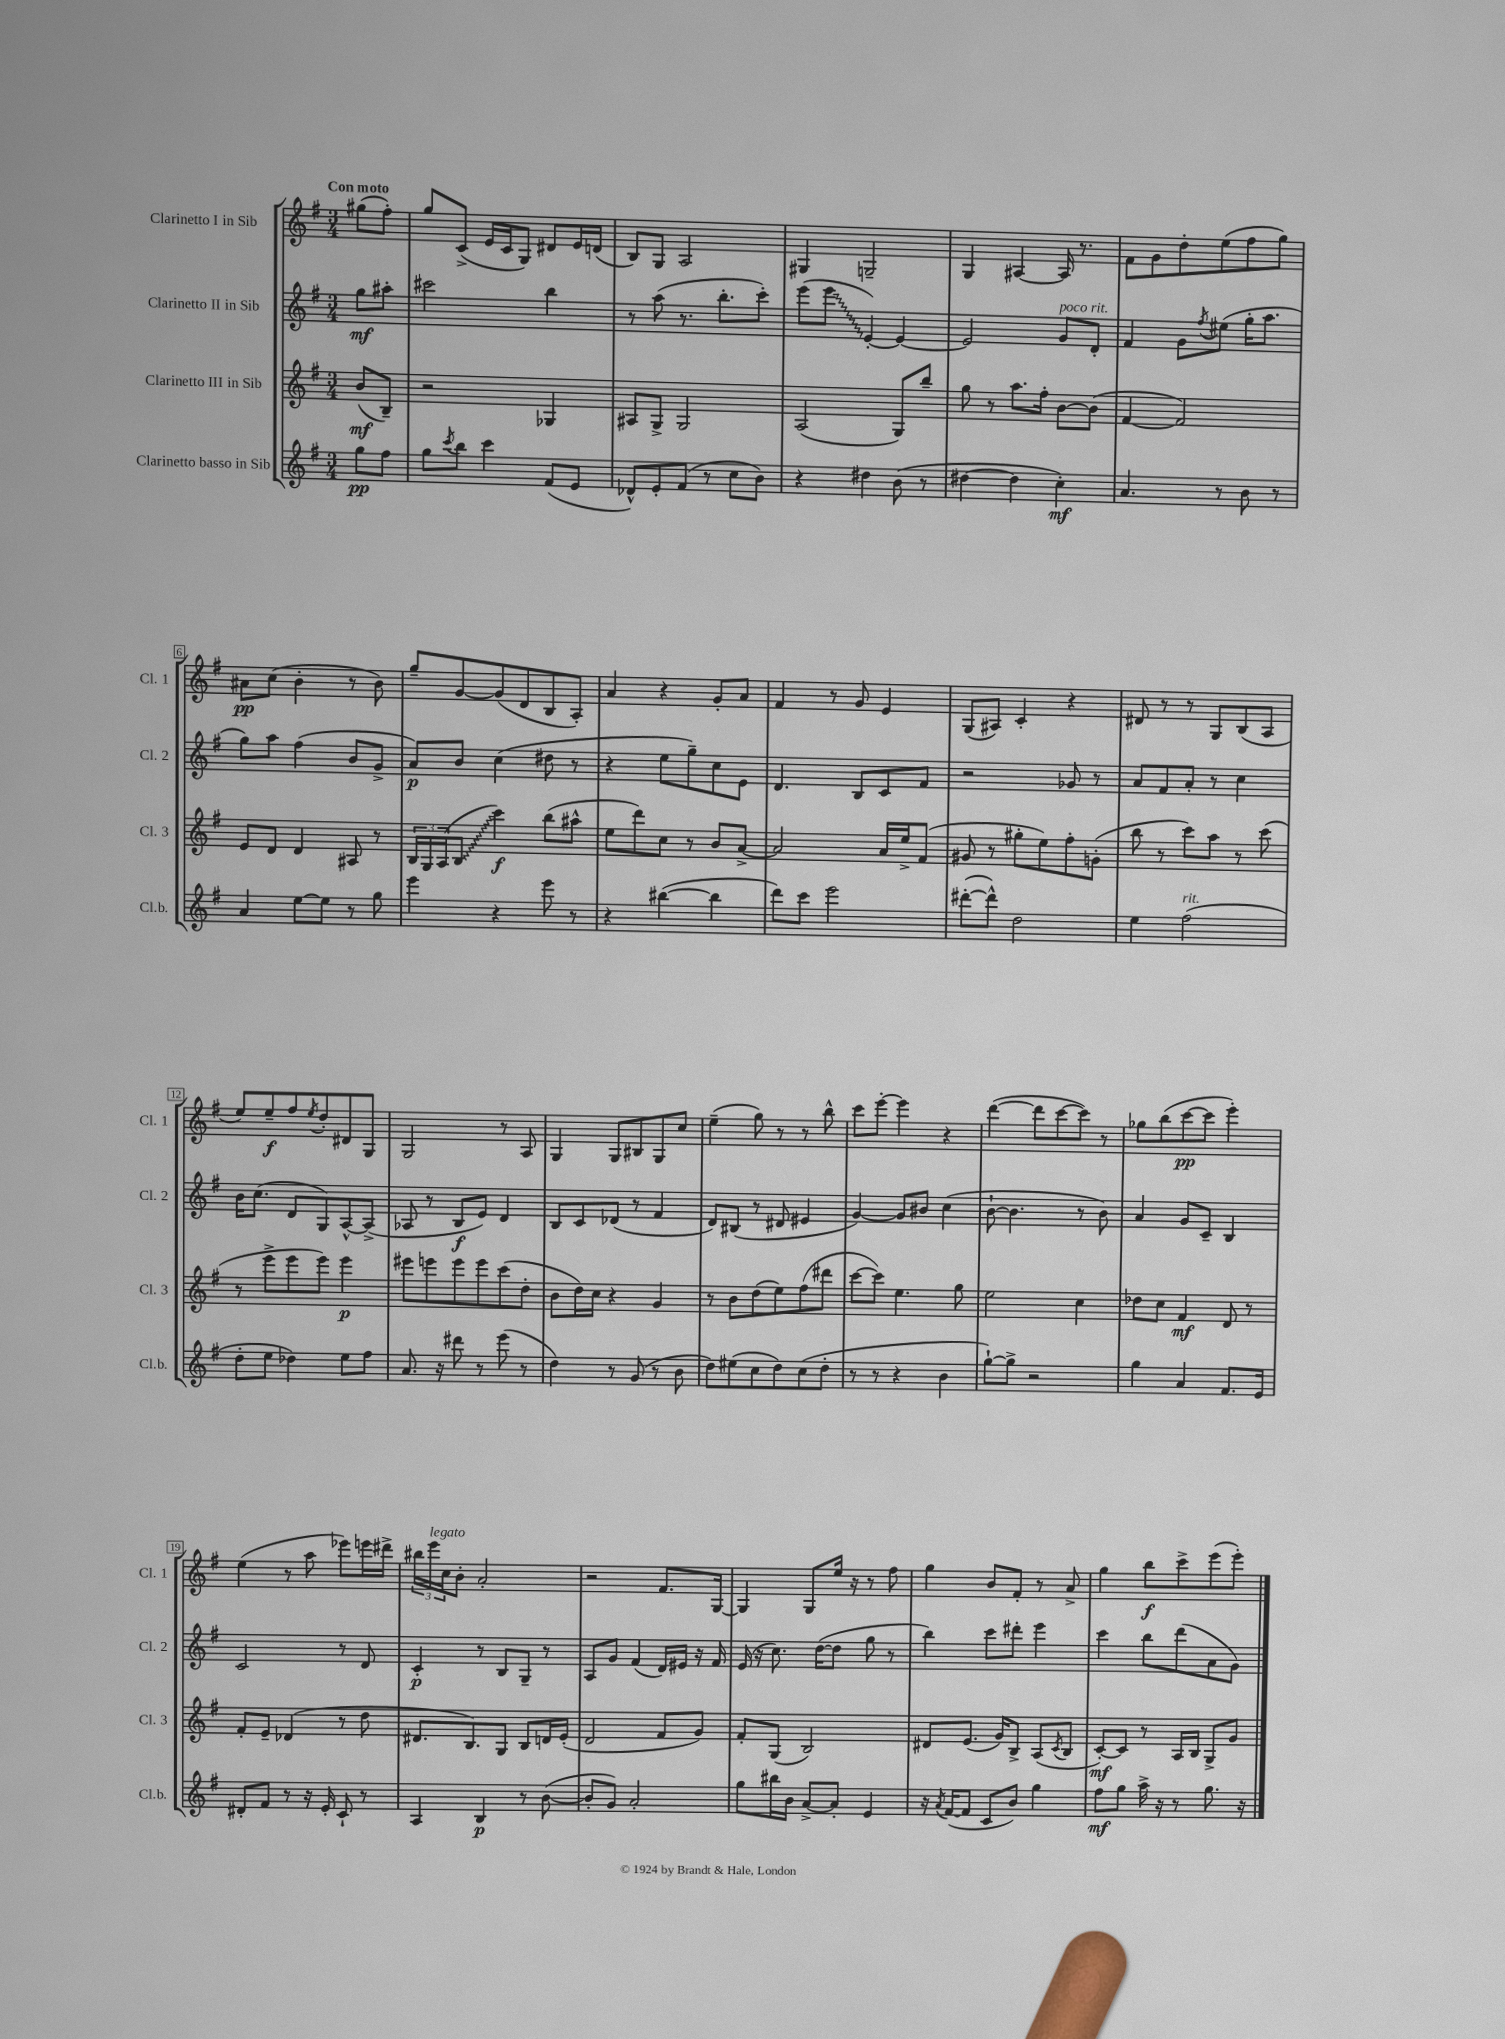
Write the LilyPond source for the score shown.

<<
\new StaffGroup <<
\new Staff = "s0" \with { instrumentName = "Clarinetto I in Sib" shortInstrumentName = "Cl. 1" } {
    \clef treble \key g \major \numericTimeSignature \time 3/4 \partial 4 \tempo "Con moto"
    gis''8( fis''8-.) |
    g''8 c'8->( e'16 c'16 g8) dis'8 e'16 d'16( |
    b8) g8 a2 |
    gis4 g2-- |
    g4 ais4~ ais16 r8. |
    fis'8 g'8 d''8-. e''8( fis''8 g''8) |
    ais'8\pp c''8( b'4-. r8 b'8) |
    g''8-- g'8~ g'8( d'8 b8 a8-.) |
    a'4 r4 g'8-. a'8 |
    fis'4 r8 g'8 e'4 |
    g8( ais8) c'4-. r4 |
    dis'8 r8 r8 g8 b8( a8 |
    e''8) e''8--\f fis''8 \acciaccatura { e''8 } d''8-. dis'8 g8 |
    g2 r8 a8 |
    g4 g8 bis8 g8 c''8 |
    e''4--( g''8) r8 r8 b''8-^ |
    c'''8 e'''8~-. e'''4 r4 |
    d'''4~( d'''8 c'''8~ c'''8) r8 |
    ges''8 b''8( c'''8~\pp c'''8 e'''4-.) |
    e''4( r8 a''8 ees'''8) e'''16 dis'''16-> |
    \tuplet 3/2 { bis''16 e'''16^\markup { \italic "legato" } c''16 } b'8-. a'2-. |
    r2 fis'8. g16~ |
    g4 g8 e''16 r16 r8 fis''8 |
    g''4 b'8 fis'8-. r8 a'8-> |
    g''4 b''8\f c'''8-> e'''8( e'''8-.) \bar "|." |
}
\new Staff = "s1" \with { instrumentName = "Clarinetto II in Sib" shortInstrumentName = "Cl. 2" } {
    \clef treble \key g \major \numericTimeSignature \time 3/4 \partial 4
    g''8\mf ais''8-. |
    cis'''2 b''4 |
    r8 a''8( r8. b''8.-. c'''8-.) |
    e'''8( \once \override Glissando.style = #'zigzag e'''8\glissando e'4~-.) e'4~ |
    e'2 g'8^\markup { \italic "poco rit." } d'8-. |
    fis'4 g'8 \acciaccatura { fis''8 } eis''8( g''16-. a''8. |
    g''8) a''8 fis''4( b'8 g'8-> |
    a'8\p) b'8 c''4( dis''8 r8 |
    r4 e''8 g''8--) c''8 e'8 |
    d'4. b8 c'8 fis'8 |
    r2 ges'8 r8 |
    a'8 fis'8 a'8-. r8 c''4 |
    b'16 c''8.( d'8 g8) a8~-^ a8->( |
    aes8 r8 b8\f e'8) d'4 |
    b8 c'8 des'8( r8 fis'4 |
    d'8) bis8( r8 dis'8 eis'4 |
    g'4~) g'8 bis'8 c''4( |
    b'8~-! b'4. r8 b'8) |
    a'4 g'8 c'8-- b4 |
    c'2 r8 d'8 |
    c'4-.\p r8 b8 g8-- r8 |
    a8 g'8 fis'4( d'16) eis'16 r16 fis'16 |
    e'16( r16 c''8.) d''16~( d''8 g''8 r8 |
    b''4) c'''8 dis'''8-. e'''4 |
    c'''4 b''8 d'''8( a'8 g'8) \bar "|." |
}
\new Staff = "s2" \with { instrumentName = "Clarinetto III in Sib" shortInstrumentName = "Cl. 3" } {
    \clef treble \key g \major \numericTimeSignature \time 3/4 \partial 4
    b'8\mf( b8--) |
    r2 ges4 |
    ais8 g8-> g2 |
    a2( g8) b''8-- |
    g''8 r8 a''8. fis''16-. b'8~ b'8( |
    fis'4~ fis'2) |
    e'8 d'8 d'4 ais8 r8 |
    \tuplet 3/2 { b16 g16 a16( } \once \override Glissando.style = #'zigzag b8\glissando c'''4\f) b''8( ais''8-^ |
    e''8 d'''8) c''8 r8 b'8 a'8~-> |
    a'2 a'16 e''16-> fis'8( |
    gis'8 r8 gis''8-. e''8) fis''8-. g'8-.( |
    b''8 r8 c'''8) a''8 r8 c'''8( |
    r8 e'''8-> e'''8 e'''8) e'''4\p |
    eis'''8 e'''8 e'''8 e'''8 c'''8( d''8-. |
    b'8 d''16) c''16 r4 g'4 |
    r8 b'8 d''8( e''8) fis''8( dis'''8 |
    c'''8~ c'''8) e''4. g''8 |
    e''2 c''4 |
    des''8 c''8 fis'4\mf d'8 r8 |
    fis'8-. e'8-- des'4( r8 d''8 |
    dis'8. b8.) g8 b8 d'16 e'16-.( |
    d'2 fis'8 g'8) |
    fis'8-. g8( b2) |
    dis'8 e'8.( g'16) b8-> a8( \acciaccatura { c'8 } b8 |
    c'8~-.\mf) c'8 r8 a16 b16 g8-> g'8 \bar "|." |
}
\new Staff = "s3" \with { instrumentName = "Clarinetto basso in Sib" shortInstrumentName = "Cl.b." } {
    \clef treble \key g \major \numericTimeSignature \time 3/4 \partial 4
    g''8\pp fis''8 |
    g''8 \acciaccatura { c'''8 } b''8 c'''4 fis'8( e'8 |
    des'8-^) e'8-. fis'8( r8 c''8 b'8) |
    r4 dis''4 b'8( r8 |
    dis''4~ dis''4 c''4-.\mf) |
    a'4. r8 b'8 r8 |
    a'4 e''8~ e''8 r8 g''8 |
    e'''4 r4 e'''8 r8 |
    r4 bis''4~( bis''4 |
    d'''8) c'''8 e'''2 |
    dis'''8~-.( dis'''8-^) d''2 |
    e''4 fis''2^\markup { \italic "rit." }( |
    d''8-. e''8 des''4) e''8 fis''8 |
    a'8. r16 dis'''8 r8 e'''8( r8 |
    d''4) r8 g'8( r8 b'8 |
    d''8) eis''8( c''8 d''8) c''8( d''8-. |
    r8 r8 r4 b'4 |
    g''8~-!) g''8-> r2 |
    g''4 a'4 fis'8. e'16 |
    dis'8-. fis'8 r8 r16 e'16-. c'8-! r8 |
    a4 b4\p r8 b'8~( |
    b'8-. g'8) a'2-. |
    g''8 bis''16 b'16 a'8~-> a'8-. e'4 |
    r16 \acciaccatura { a'8 } fis'16~( fis'8 c'8 b'8) g''4 |
    fis''8\mf g''8 a''16-> r16 r8 g''8. r16 \bar "|." |
}
>>
>>
\layout { \context { \Score \override BarNumber.stencil = #(make-stencil-boxer 0.1 0.3 ly:text-interface::print) } }
